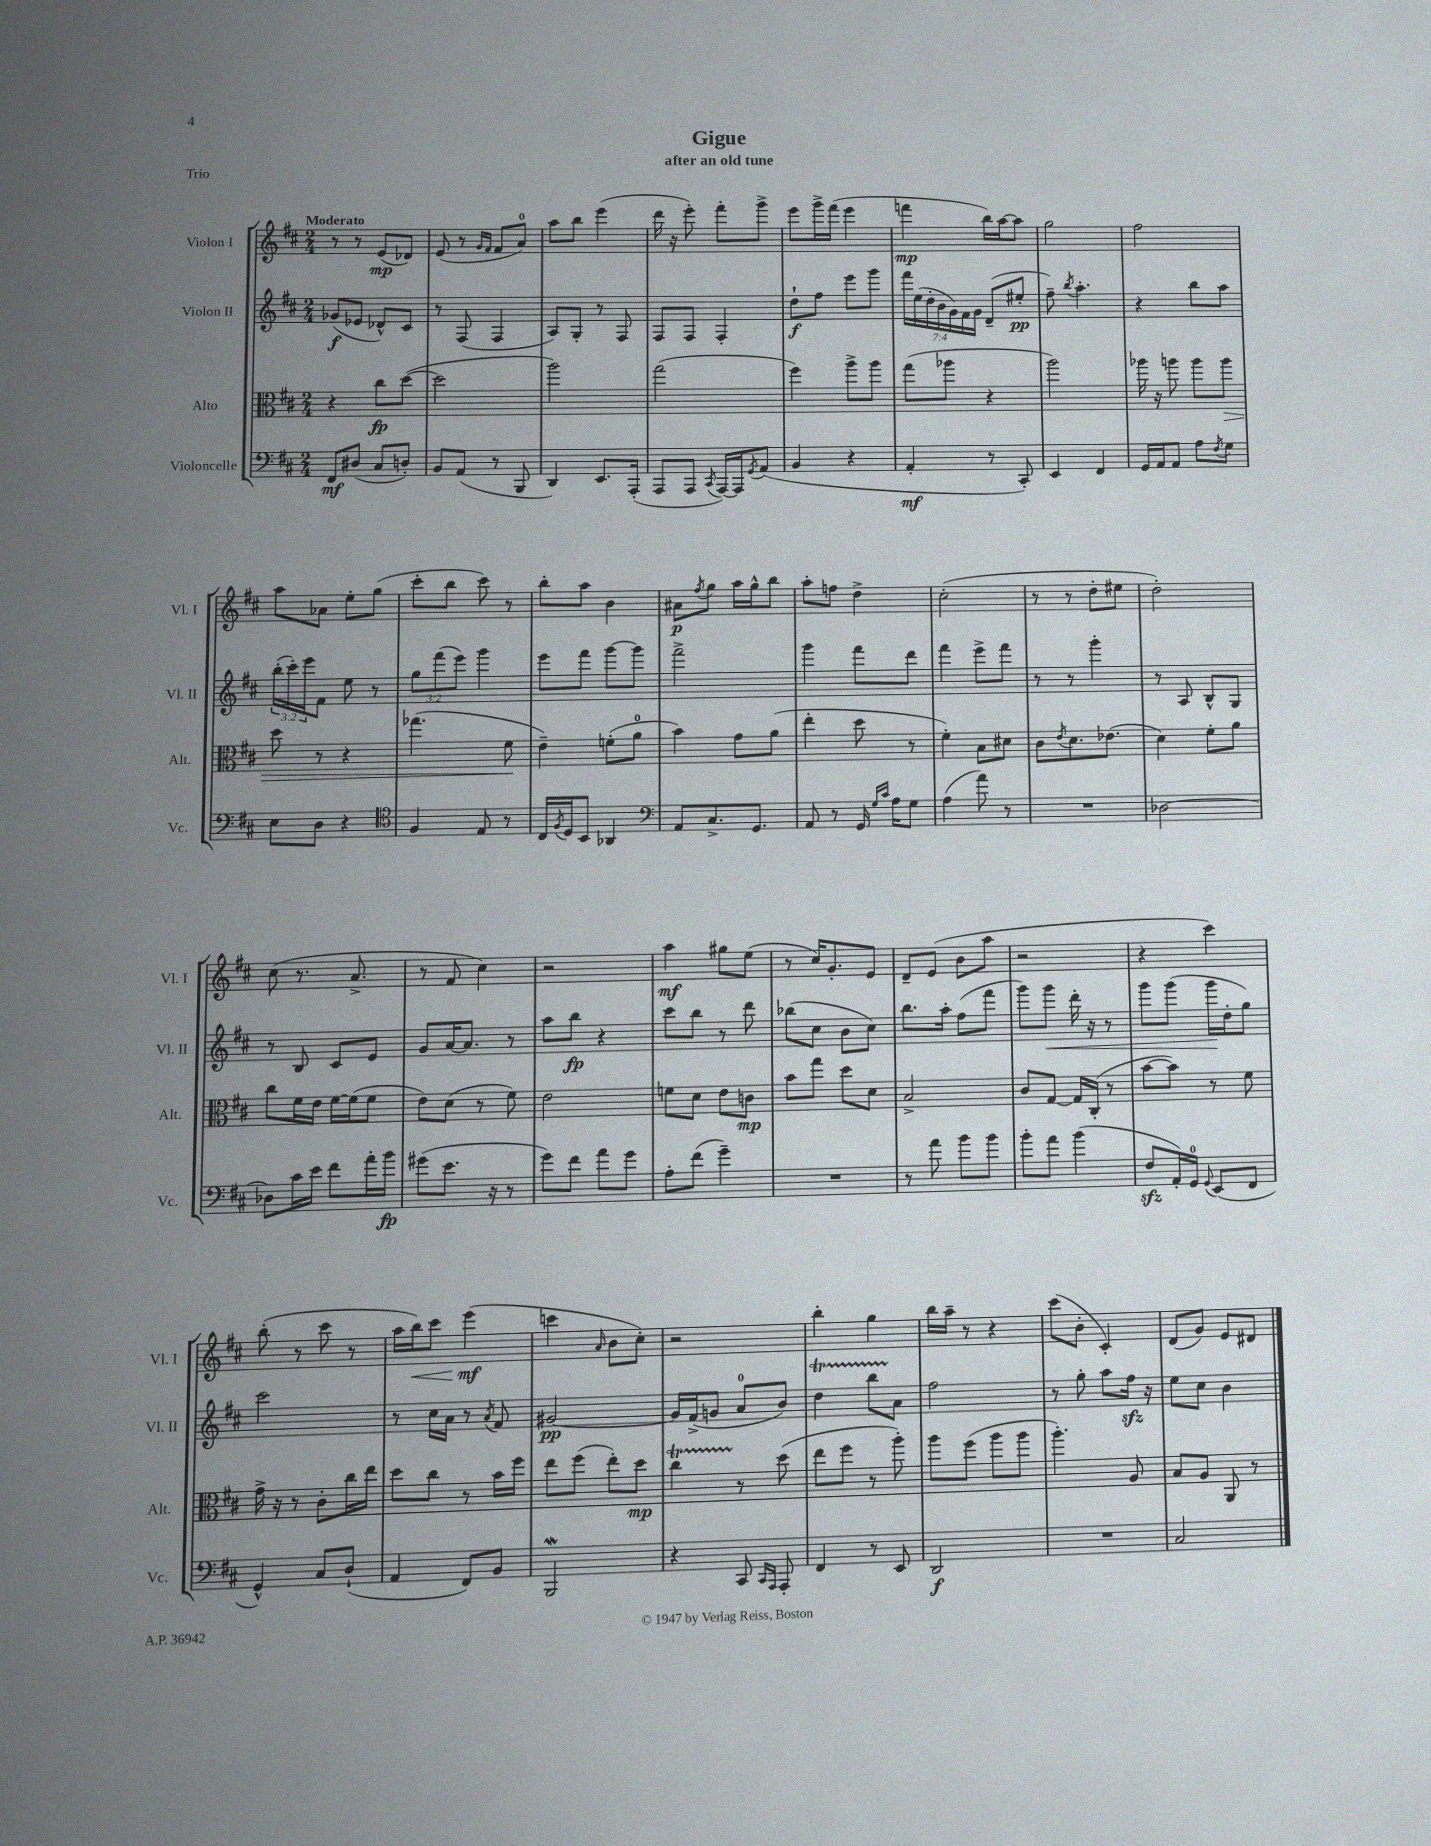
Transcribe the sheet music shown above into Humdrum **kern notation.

**kern	**kern	**kern	**kern
*staff4	*staff3	*staff2	*staff1
*clefF4	*clefC3	*clefG2	*clefG2
*k[f#c#]	*k[f#c#]	*k[f#c#]	*k[f#c#]
*M2/4	*M2/4	*M2/4	*M2/4
8FF#/L	4r	(8g-/L	8r
(8D#/J	.	8e-/J	8r
8C#/L	8cc#\L	8d-^^/L)	(8e/L
8D'/J)	([8dd\J	8c#/J	8d-/J)
=	=	=	=
8BB/L	2dd\]	8r	(8e/
(8AA/J	.	(8F#/	8r
.	.	.	16qqg/LL
.	.	.	16qqf#/JJ
8r	.	4F#/	8f#/L
8BBB/	.	.	8a/J)
=	=	=	=
4DD/)	2aa\)	8A/L)	8aa\L
.	.	8G'/J	8bb\J
8.EE/L	.	8r	(4eee\
.	.	8F#/	.
(16AAA'/Jk	.	.	.
=	=	=	=
8AAA/L	(2gg\	8F#/L	16ddd\
.	.	.	16r
8AAA/J	.	8F#/J	8eee'\)
8qCC#/	.	.	.
[16AAA/LL)	.	4F#'/	8fff#'\L
16AAA/]J	.	.	.
8qGG/	.	.	.
(8AA/J	.	.	8ggg^\J
=	=	=	=
4BB/	4ff#\)	8dd`\L	8eee\L
.	.	8ff#\J	16ggg^\L
.	.	.	(16fff#\JJ
4r	8aa^\L	8eee\L	4eee\
.	8aa\J	8ggg\J	.
=	=	=	=
4AA'/	(8gg\L	28fff#\LL	4fff\
.	.	(28ee\	.
.	.	28dd'\	.
.	.	28b\	.
.	8aa-\J	.	.
.	.	28g\)	.
.	.	28f#\	.
.	.	28g\JJ	.
8r	4r	(8d~/L	16bb\LL)
.	.	.	[16aa\J
8CC#'/)	.	8ee#'/J	8aa\]J
=	=	=	=
4EE/	2aa\)	8ff#~\)	2gg\
.	.	8qbb/	.
.	.	4.aa'\	.
4FF#/	.	.	.
=	=	=	=
16GG/LL	16aa-\	4r	2ff#\
16AA/J	16r	.	.
8AA/J	8aa\	.	.
8A\L	8aa\L	8bb\L	.
8qF#/	.	.	.
8G\J	8aa\J	8aa\J	.
=	=	=	=
8E\L	8dd\	(24bb'\LL	8aa\L
.	.	24ccc#'\)	.
.	.	24eee\J	.
8D\J	8r	8f#\J	8a-\J
4r	4r	8ee\	8ee'\L
.	.	8r	(8gg\J
=	=	=	=
*clefC4	*	*	*
4F#/	(4.gg-\	12gg\L	8ccc#'\L
.	.	(12fff#\	.
.	.	.	8bb\J
.	.	12eee\J)	.
8E/	.	4ggg\	8ccc#\)
8r	8f#\	.	8r
=	=	=	=
16C#/LL	4e~\)	8eee\L	8bb'\L
8qF#/	.	.	.
16D/J	.	.	.
8BB/J	.	8fff#\J	8aa\J
4AA-/	(8f'\L	[8ggg\L	4b\
.	8a\J	8ggg\]J	.
=	=	=	=
*clefF4	*	*	*
8AA/L	4b\)	2fff#^\	8a#\L
.	.	.	8qff#/
8.C#^/	.	.	8gg\J
.	8g\L	.	16aa\LL
8.GG/J	.	.	16gg^^\J
.	(8a\J	.	8bb\J
=	=	=	=
8AA/	4ee'\	4ggg\	8aa'\L
8r	.	.	8ff\J
16GG/	8dd\	8fff#\L	4dd^\
16qqG/LL	.	.	.
16qqc#/JJ	.	.	.
16A\LK	.	.	.
8G\J	8r	8ddd\J	.
=	=	=	=
(4A\	4f#'\)	4fff#\	(2cc#'\
8a\)	8B\L	8eee^\L	.
8r	8d#\J	8fff#\J	.
=	=	=	=
2r	8c#\L	8r	8r
.	8qe/	.	.
.	8.d\	8r	8r
.	.	4ggg'\	8dd'\L
.	(8.e-\J	.	.
.	.	.	8ee#\J
=	=	=	=
[2D-\	4d\)	8r	2dd'\)
.	.	8A/	.
.	8f#'\L	8B^^/L	.
.	8a\J	8G/J	.
=	=	=	=
8D-\]L	8cc#\L	8r	(8cc#\
16c#\L	16f#\L	8B/	8.r
16e\JJ	16e\JJ	.	.
8f#\L	[16f#\LL	8c#/L	.
.	(16f#\]J	.	8.a^/
16a'\L	8f#\J	8e/J	.
16b\JJ	.	.	.
=	=	=	=
(8g#\L	8e\L)	8g/L	8r
8.e\J	(8d\J	[16a/K	8f#/
.	.	8.a/]J	.
.	8r	.	4cc#\)
16r	.	.	.
8r	8f#\)	8r	.
=	=	=	=
8g\L)	2e\	8aa\L	2r
8f#\J	.	8bb\J	.
8a\L	.	4r	.
8g\J	.	.	.
=	=	=	=
8A'\L	8f\L	8ccc#\L	4aa\
(8f#\J	8d\J	8bb\J	.
4g~\)	8e\L	8r	8gg#\L
.	8c\J	8ddd\	(8ee\J
=	=	=	=
2r	8b\L	(8bb-\L	8r
.	8gg\J	8cc#\J	16cc#/LK)
.	.	.	8.g'/
.	8dd\L	8b\L	.
.	8d\J	8cc#\J)	8e/J
=	=	=	=
8r	2B^/	8.bb\L	8d~/L
8a\	.	.	(8e/J
.	.	16aa'\Jk	.
8b\L	.	(8ff#\L	8b\L
8b\J	.	8fff#\J	8aa\J
=	=	=	=
8b'\L	8c#/L	8ggg\L)	2r
8a\J	[8G/J	8ggg\J	.
(4b\	16G/]LL	16ddd'\	.
.	(16C#'/JJ	16r	.
.	8r	8r	.
=	=	=	=
8F#/L	[8b\L	8ggg\L	4r
16AA'/L)	8b\]J)	(8ggg\J	.
16GG/JJ	.	.	.
8qqGG/	.	.	.
(8EE/L	8r	16ggg\LL	4ccc#\)
.	.	16dd'\J	.
8FF#/J	8f#\	8gg\J)	.
=	=	=	=
4GG^^/)	16g^\	2ccc#\	(8bb'\
.	16r	.	.
.	8r	.	8r
8C#/L	8c#'\L	.	8ccc#\
(8D`/J	16cc#\L	.	8r
.	16ee\JJ	.	.
=	=	=	=
4AA/	8dd\L	8r	16aa\LL
.	.	.	16bb\J)
.	8cc#\J	16cc#\LL	8ccc#\J
.	.	16a\JJ	.
8FF#/L)	8r	8r	(4eee\
.	.	8qa/	.
8BB/J	16b\LL	8f#/	.
.	16ff#\JJ	.	.
=	=	=	=
2BBB/	8ee\L	[2g#/	4ccc\
.	(8ff#\J	.	.
.	.	.	16qqa/
.	8ee'\L)	.	8b\L
.	8dd\J	.	8cc#'\J)
=	=	=	=
4r	4cc#\	16g#/]LL	2r
.	.	(16f#^/J	.
.	.	8g/J	.
8CC#/	8r	8a/L	.
16qqCC#/LL	.	.	.
16qqAAA/JJ	.	.	.
8AAA'/	(8dd\	8b/J)	.
=	=	=	=
4FF#/	8ee\L	4dd\	4bb'\
.	8ff#\J	.	.
8r	8r	8bb\L	4gg\
8EE/	8aa'\)	8a\J	.
=	=	=	=
2DD/	8aa\L	2ff#\	16bb\LL
.	.	.	16aa~\JJ
.	(8ff#\J	.	8r
.	8aa\L	.	4r
.	8aa\J	.	.
=	=	=	=
2r	4.aa'\)	8r	(8ccc#\L
.	.	8gg'\	8b'\J
.	.	8aa\L	4c#'/)
.	8A/	16ff#\Jk	.
.	.	16r	.
=	=	=	=
2C#/	8B/L	8ee\L	(8d/L
.	8A/J	8cc#\J	8g/J)
.	8AA/	4b\	8e/L
.	8r	.	8d#/J
==	==	==	==
*-	*-	*-	*-
